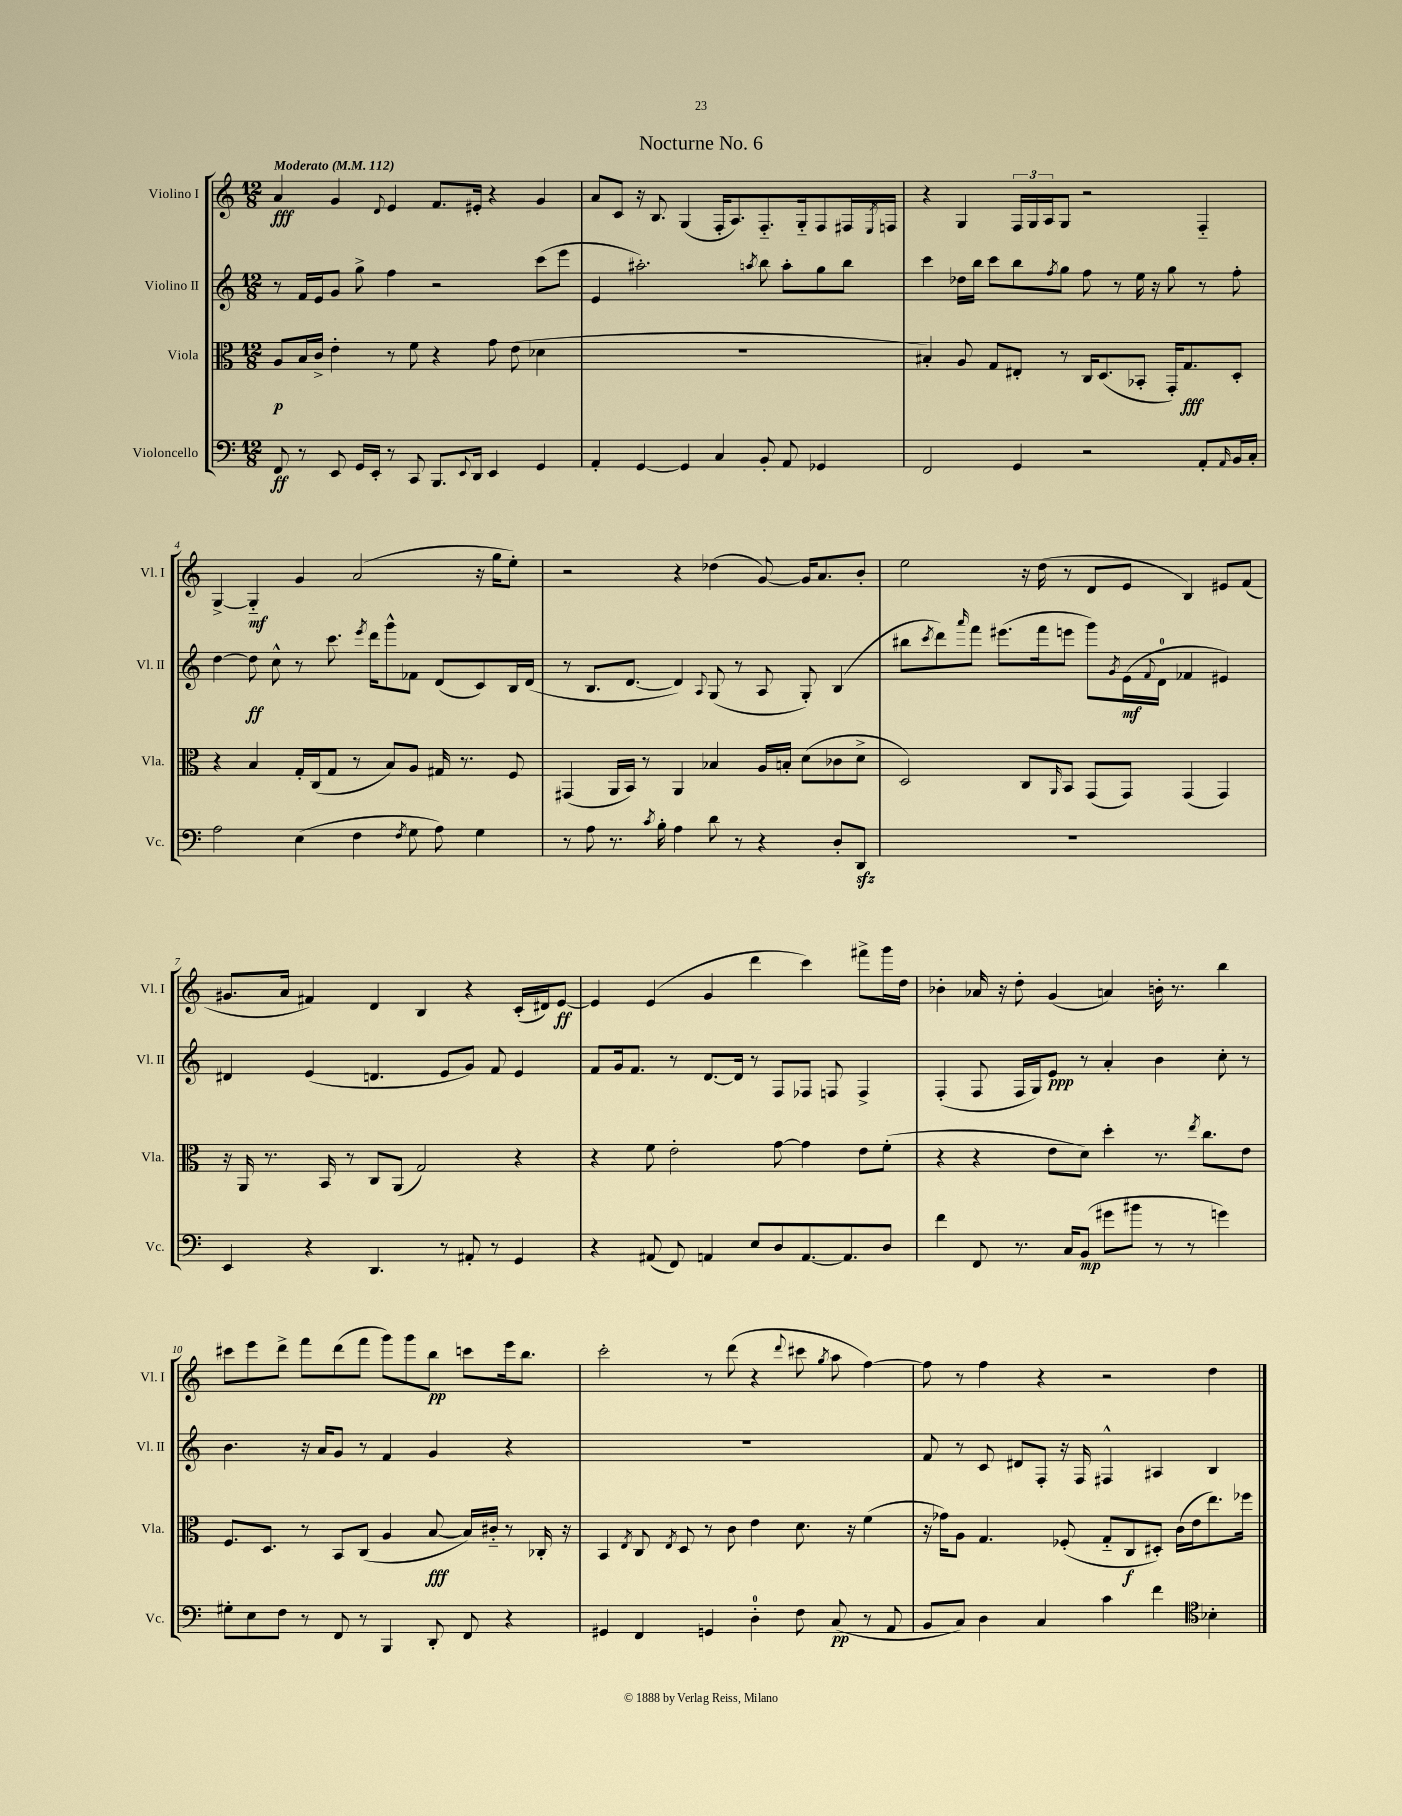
\header { title = "Nocturne No. 6" }
<<
\new StaffGroup <<
\new Staff = "s0" \with { instrumentName = "Violino I" shortInstrumentName = "Vl. I" } {
    \clef treble \key c \major \numericTimeSignature \time 12/8 \tempo "Moderato" 4 = 112
    a'4\fff g'4 \appoggiatura { d'8 } e'4 f'8. eis'16-. r4 g'4 |
    a'8 c'8 r16 b8. g4( f16-. a8.) f8.-_ g16-_ f8 fis16 \acciaccatura { e8 } f16 |
    r4 g4 \tuplet 3/2 { f16 g16 a16 } g8 r2 f4-_ |
    g4~-> g4-_\mf g'4 a'2( r16 g''16 e''8-.) |
    r2 r4 des''4( g'8~) g'16 a'8. b'8-. |
    e''2 r16 d''16( r8 d'8 e'8 b4) eis'8 f'8( |
    gis'8. a'16 fis'4) d'4 b4 r4 c'16-.( dis'16) e'8~\ff |
    e'4 e'4( g'4 d'''4 c'''4) fis'''8-> g'''16 d''16 |
    bes'4-. aes'16 r16 d''8-. g'4( a'4) b'16-. r8. b''4 |
    cis'''8 e'''8 d'''8-> f'''8 d'''8( f'''8 g'''8) g'''8 b''8\pp c'''8 e'''16 b''8. |
    c'''2-. r8 d'''8( r4 \appoggiatura { d'''8 } cis'''8 \acciaccatura { g''8 } a''8 f''4~) |
    f''8 r8 f''4 r4 r2 d''4 \bar "|." |
}
\new Staff = "s1" \with { instrumentName = "Violino II" shortInstrumentName = "Vl. II" } {
    \clef treble \key c \major \numericTimeSignature \time 12/8
    r8 f'16 e'16 g'8 g''8-> f''4 r2 c'''8( e'''8 |
    e'4 ais''2.-.) \acciaccatura { a''8 } b''8 a''8-. g''8 b''8 |
    c'''4 des''16 b''16 c'''8 b''8 \acciaccatura { f''8 } g''8 f''8 r8 e''16 r16 g''8 r8 f''8-. |
    d''4~ d''8\ff c''8-^ r8 c'''8. \acciaccatura { e'''8 } d'''16 g'''8-^ fes'8 d'8( c'8) b16 d'16( |
    r8 b8. d'8.~ d'4) \appoggiatura { a8 } g8( r8 a8 g8-.) b4( |
    bis''8 \acciaccatura { c'''8 } d'''8) \grace { a'''16 } f'''8 eis'''8.( f'''16 e'''8 g'''8) \acciaccatura { g'8 } e'16\mf( \appoggiatura { f'8 } d'16-0 fes'4 eis'4) |
    dis'4 e'4( d'4. e'8 g'8) f'8 e'4 |
    f'8 g'16 f'8. r8 d'8.~ d'16 r8 f8 fes8 f8 f4-> |
    f4-.( f8 f16 g16) e'8\ppp r8 a'4-. b'4 c''8-. r8 |
    b'4. r16 a'16 g'8 r8 f'4 g'4 r4 |
    R1. |
    f'8 r8 c'8 dis'8 f8-. r16 f16 fis4-^ ais4 b4 \bar "|." |
}
\new Staff = "s2" \with { instrumentName = "Viola" shortInstrumentName = "Vla." } {
    \clef alto \key c \major \numericTimeSignature \time 12/8
    a8\p b16 c'16-> e'4-. r8 f'8 r4 g'8 e'8( des'4 |
    R1. |
    bis4-.) a8 g8 eis8-. r8 c16 d8.( bes,8-. g,16-.) g8.\fff d8-. |
    r4 b4 g16-. c16( g8 r8 b8) a8 gis16 r8. f8 |
    gis,4( a,16 b,16) r8 a,4 bes4 a16 b16-. d'8( ces'8 d'8-> |
    d2) c8 \grace { a,16 } b,8 g,8( g,8) g,4( g,4) |
    r16 a,16 r8. b,16 r8 c8 a,8( g2) r4 |
    r4 f'8 e'2-. g'8~ g'4 e'8 f'8-.( |
    r4 r4 e'8 d'8) d''4-. r8. \acciaccatura { e''8 } c''8. e'8 |
    f8. d8. r8 b,8 c8( a4 b8~\fff b16) cis'16-_ r8 ces16-. r16 |
    b,4 \acciaccatura { e8 } c8 \acciaccatura { e8 } d8 r8 c'8 e'4 d'8. r16 f'4( |
    r16 ges'16) a8 g4. fes8-.( g8-_ c8\f dis8-.) c'16( e'16 e''8.) fes''16 \bar "|." |
}
\new Staff = "s3" \with { instrumentName = "Violoncello" shortInstrumentName = "Vc." } {
    \clef bass \key c \major \numericTimeSignature \time 12/8
    f,8\ff r8 e,8 g,16 e,16-. r8 c,8 b,,8. \appoggiatura { e,8 } d,16 e,4 g,4 |
    a,4-. g,4~ g,4 c4 b,8-. a,8 ges,4 |
    f,2 g,4 r2 a,8-. \grace { a,16 } b,16 c16-. |
    a2 e4( f4 \acciaccatura { f8 } g8 a8) g4 |
    r8 a8 r8. \acciaccatura { c'8 } b16-. a4 d'8 r8 r4 d8-. d,8\sfz |
    R1. |
    e,4 r4 d,4. r8 ais,8-. r8 g,4 |
    r4 ais,8( f,8) a,4 e8 d8 a,8.~ a,8. d8 |
    f'4 f,8 r8. c16 b,8\mp( gis'8 bis'8 r8 r8 g'4) |
    gis8-. e8 f8 r8 f,8 r8 b,,4 d,8-. f,8 r4 |
    gis,4 f,4 g,4 d4-0-. f8 c8\pp( r8 a,8 |
    b,8 c8) d4 c4 c'4 f'4 \clef tenor bes4-. \bar "|." |
}
>>
>>
